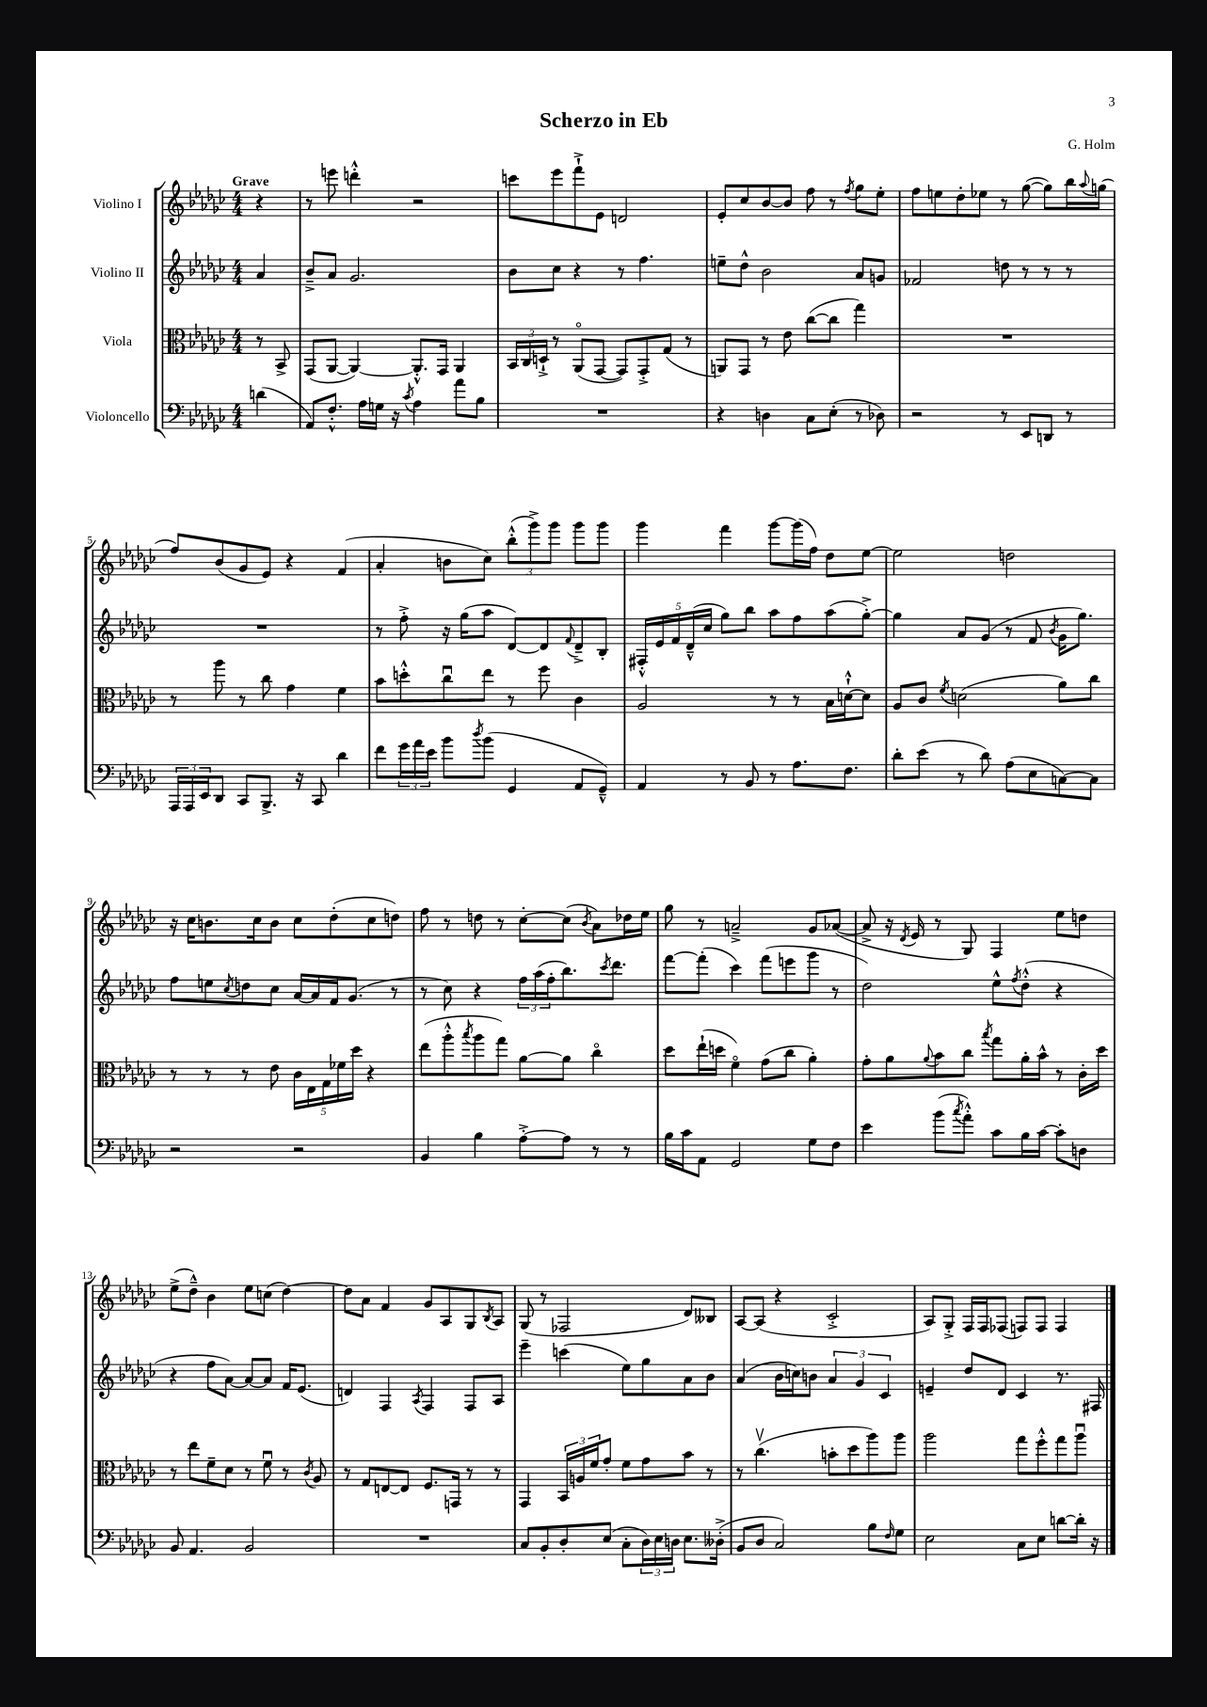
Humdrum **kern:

**kern	**kern	**kern	**kern
*staff4	*staff3	*staff2	*staff1
*clefF4	*clefC3	*clefG2	*clefG2
*k[b-e-a-d-g-c-]	*k[b-e-a-d-g-c-]	*k[b-e-a-d-g-c-]	*k[b-e-a-d-g-c-]
*M4/4	*M4/4	*M4/4	*M4/4
(4d\	8r	4a-/	4r
.	8BB-^/	.	.
=	=	=	=
8AA-/L)	(8GG-/L	8b-~^/L	8r
8.F'^^/J	[8AA-/J	8a-/J	8eee\
.	4AA-/_)	2.g-/	4ddd'^^\
16A-\LL	.	.	.
16G\JJ	.	.	.
16r	.	.	.
8qc-/	.	.	.
4A-\	8.AA-'^^/]L	.	2r
.	16GG-/Jk	.	.
8a-\L	4AA-/	.	.
8B-\J	.	.	.
=	=	=	=
1r	24BB-/LL	8b-\L	8ccc\L
.	24C-/	.	.
.	24D`^/JJ	.	.
.	8r	8cc-\J	8eee-\
.	(8AA-o/L	4r	8fff`^\
.	[8GG-/J	.	8e-\J
.	8GG-/]L)	8r	2d/
.	8GG-'^/	4.ff\	.
.	(8G-/J	.	.
.	8r	.	.
=	=	=	=
4r	8AA/L)	8ee~\L	8e-'/L
.	8GG-/J	8dd-^^\J	8cc-/
4D\	8r	2b-\	[8b-/
.	8e-\	.	8b-/]J
8C-\L	([8cc-\L	.	8ff\
(8E-'\J	8cc-\]J	.	8r
.	.	.	8qff/
8r	4gg-\)	8a-/L	8gg-\L
8D-\)	.	8g/J	8ee-'\J
=	=	=	=
2r	1r	2f-/	8ff\L
.	.	.	8ee\
.	.	.	8dd-'\
.	.	.	8ee-\J
8r	.	8dd\	8r
8EE-/L	.	8r	([8gg-\
8DD/J	.	8r	8gg-\]L)
8r	.	8r	16bb-\L
.	.	.	8qqaa-/
.	.	.	(16gg\JJ
=	=	=	=
24AAA-/LL	8r	1r	8ff/L)
24AAA-/	.	.	.
24EE-/J	.	.	.
8DD-/J	8aa-\	.	(8b-/
8CC-/L	8r	.	8g-/
8.BBB-^/J	8cc-\	.	8e-/J)
.	4g-\	.	4r
16r	.	.	.
8CC-/	.	.	.
4d-\	4f\	.	(4f/
=	=	=	=
8f\L	8b-\L	8r	4a-'/
24g-\L	8dd'^^\	8ff'^\	.
24a-\	.	.	.
24e-\JJ	.	.	.
8b-\L	8cc-u\	16r	8b\L
.	.	(16gg-\LK	.
8qdd-/	.	.	.
(8b-\J	8ee-\J	8aa-\J	8cc-\J)
4GG-/	8r	[8d-/L)	(12bb-'^^\L
.	.	.	12ggg-^\)
.	8ff\	8d-/]	.
.	.	.	12ggg-\J
.	.	8qqf/	.
8AA-/L	4c-\	8d-~^/	8ggg-\L
8GG-~^^/J)	.	8B-'/J	8ggg-\J
=	=	=	=
4AA-/	2A-/	20F#'^^/LL	4ggg-\
.	.	20e-/	.
.	.	20f/	.
.	.	(20d-~^^/	.
.	.	20cc-/JJ	.
8r	.	8gg-\L)	4fff\
8BB-/	.	8bb-\J	.
8r	8r	8aa-\L	[8ggg-\L
8.A-\L	8r	8ff\	(16ggg-\]L
.	.	.	16ff\JJ)
.	16B-\LL	(8aa-\	8dd-\L
8.F\J	[16d`^^\J	.	.
.	8d\]J	[8gg-'^\J)	[8ee-\J
=	=	=	=
8d-'\L	8A-/L	4gg-\]	2ee-\]
(8e-\J	8c-/J	.	.
.	8qf/	.	.
8r	(2d\	8a-/L	.
8d-\)	.	(8g-/J	.
(8A-\L	.	8r	2dd\
8E-\	.	8f/	.
.	.	8qb-/	.
[8C\)	8a-\L)	16g-\LK	.
.	.	8.gg-\J)	.
8C\]J	8cc-\J	.	.
=	=	=	=
2r	8r	8ff\L	16r
.	.	.	16cc-\LK
.	8r	8ee\	8.b\
.	.	8qcc-/	.
.	8r	8dd\	.
.	.	.	16cc-\k
.	8e-\	8cc-\J	8b\J
2r	20c-\LL	[16a-/LL	8cc-\L
.	20E-\	.	.
.	.	16a-/]	.
.	20G-\	.	.
.	.	16f/J	(8dd-'\
.	20f-\	.	.
.	.	(8.g-/J	.
.	20dd-\JJ	.	.
.	4r	.	8cc-\
.	.	8r	8dd\J)
=	=	=	=
4BB-/	(8ee-\L	8r	8ff\
.	8aa-'^^\	8cc-\)	8r
.	8qbb-/	.	.
4B-\	8aa-\	4r	8dd\
.	8gg-\J)	.	8r
[8A-'^\L	[8a-\L	24ff\LL	[8cc-'\L
.	.	(24aa-\	.
.	.	24ff'\J	.
8A-\]J	8a-\]J	8.bb-\)	(8cc-\]J
.	.	.	8qb-/
8r	4cc-o\	.	8a-\L)
.	.	8qccc-/	.
.	.	8.ddd-\J	.
8r	.	.	16dd-\L
.	.	.	16ee-\JJ
=	=	=	=
16B-\LL	8dd-\L	[8fff\L	8gg-\
16c-\J	.	.	.
8AA-\J	(16ee-`\L	(8fff'\]J	8r
.	16dd\JJ	.	.
2GG-/	4fo\)	4ccc-\)	2a~^/
.	(8g-\L	(8fff\L	.
.	8cc-\J	8eee\	.
8G-\L	4a-'\)	8ggg-\J	8g-/L
8F\J	.	8r	([8a-/J
=	=	=	=
4e-\	8g-'\L	2dd-\)	8a-^/]
.	8a-\	.	16r
.	.	.	8qd-/
.	.	.	16e-/
.	8qqa-/	.	.
(8b-\L	8b-\	.	8r
8qcc-/	.	.	.
8a-'^^\J)	8cc-\J	.	8G-/)
.	8qbb-/	.	.
8c-\L	8gg-\L	8ee-^^\L	4F/
.	.	8qff/	.
16B-\L	16a-'\L	(8dd-'^^\J	.
[16c-\JJ	16b-^^\JJ	.	.
8c-'\]L	8r	4r	8ee-\L
8D\J	16c-'\LL	.	8dd\J
.	16dd-\JJ	.	.
=	=	=	=
8BB-/	8r	4r	(8ee-^\L
4.AA-/	8ee-\L	.	8dd-~^^\J)
.	8f~\	8ff\L	4b-\
.	8d-\J	[8a-\J)	.
2BB-/	8r	8a-/_L	8ee-\L
.	8fu\	8a-/]J	(8cc\J
.	8r	16f/LK	[4dd-\)
.	.	(8.e-/J	.
.	8qc-/	.	.
.	8A-/	.	.
=	=	=	=
1r	8r	4d/)	8dd-\]L
.	8G-/L	.	8a-\J
.	[8E/	4F/	4f/
.	8E/]J	.	.
.	.	8qA-/	.
.	8.F/L	4F/	8g-/L
.	.	.	8A-/
.	16GG/Jk	.	.
.	8r	8F/L	8G-/
.	.	.	8qB-/
.	8r	8A-/J	8A-/J
=	=	=	=
8C-/L	4GG-/	4eee-~\	(8G-/
8BB-'/	.	.	8r
8D-'/	24BB-/LL	(4ccc\	2F-/
.	24A/	.	.
.	24f/J	.	.
(8E-/J	8g-'/J	.	.
8C-'\L	8f\L	8ee-\L)	.
24D-\L)	8g-\	8gg-\	.
24E-\	.	.	.
24D\JJ	.	.	.
8.E-\L	8b-\J	8a-\	8d-/L)
.	8r	8b-\J	8B--/J
(16D--'^\Jk	.	.	.
=	=	=	=
8BB-/L	8r	(4a-/	[8A-/L
8D-/J	(4.cc-v\	.	(8A-/]J
2C-/)	.	16b-\LL	4r
.	.	16cc\J)	.
.	.	8b\J	.
.	8b'\L	6a-/	2c-'^/
.	8dd-\	.	.
.	.	6g-/	.
8B-\L	8aa-\)	.	.
.	.	6c-/	.
16qqF/	.	.	.
8G-\J	8aa-\J	.	.
=	=	=	=
2E-\	2aa-\	4e~/	8A-/L)
.	.	.	8G-'^/J
.	.	8dd-/L	16F/LL
.	.	.	16F/J
.	.	8d-/J	(8F-/J
8C-\L	8gg-\L	4c-/	8F/L)
8E-\J	8ff'^^\	.	8F/J
[8d\L	8gg-\	8.r	4F/
16d'\]Jk	8aa-u\J	.	.
16r	.	16F#/	.
==	==	==	==
*-	*-	*-	*-
